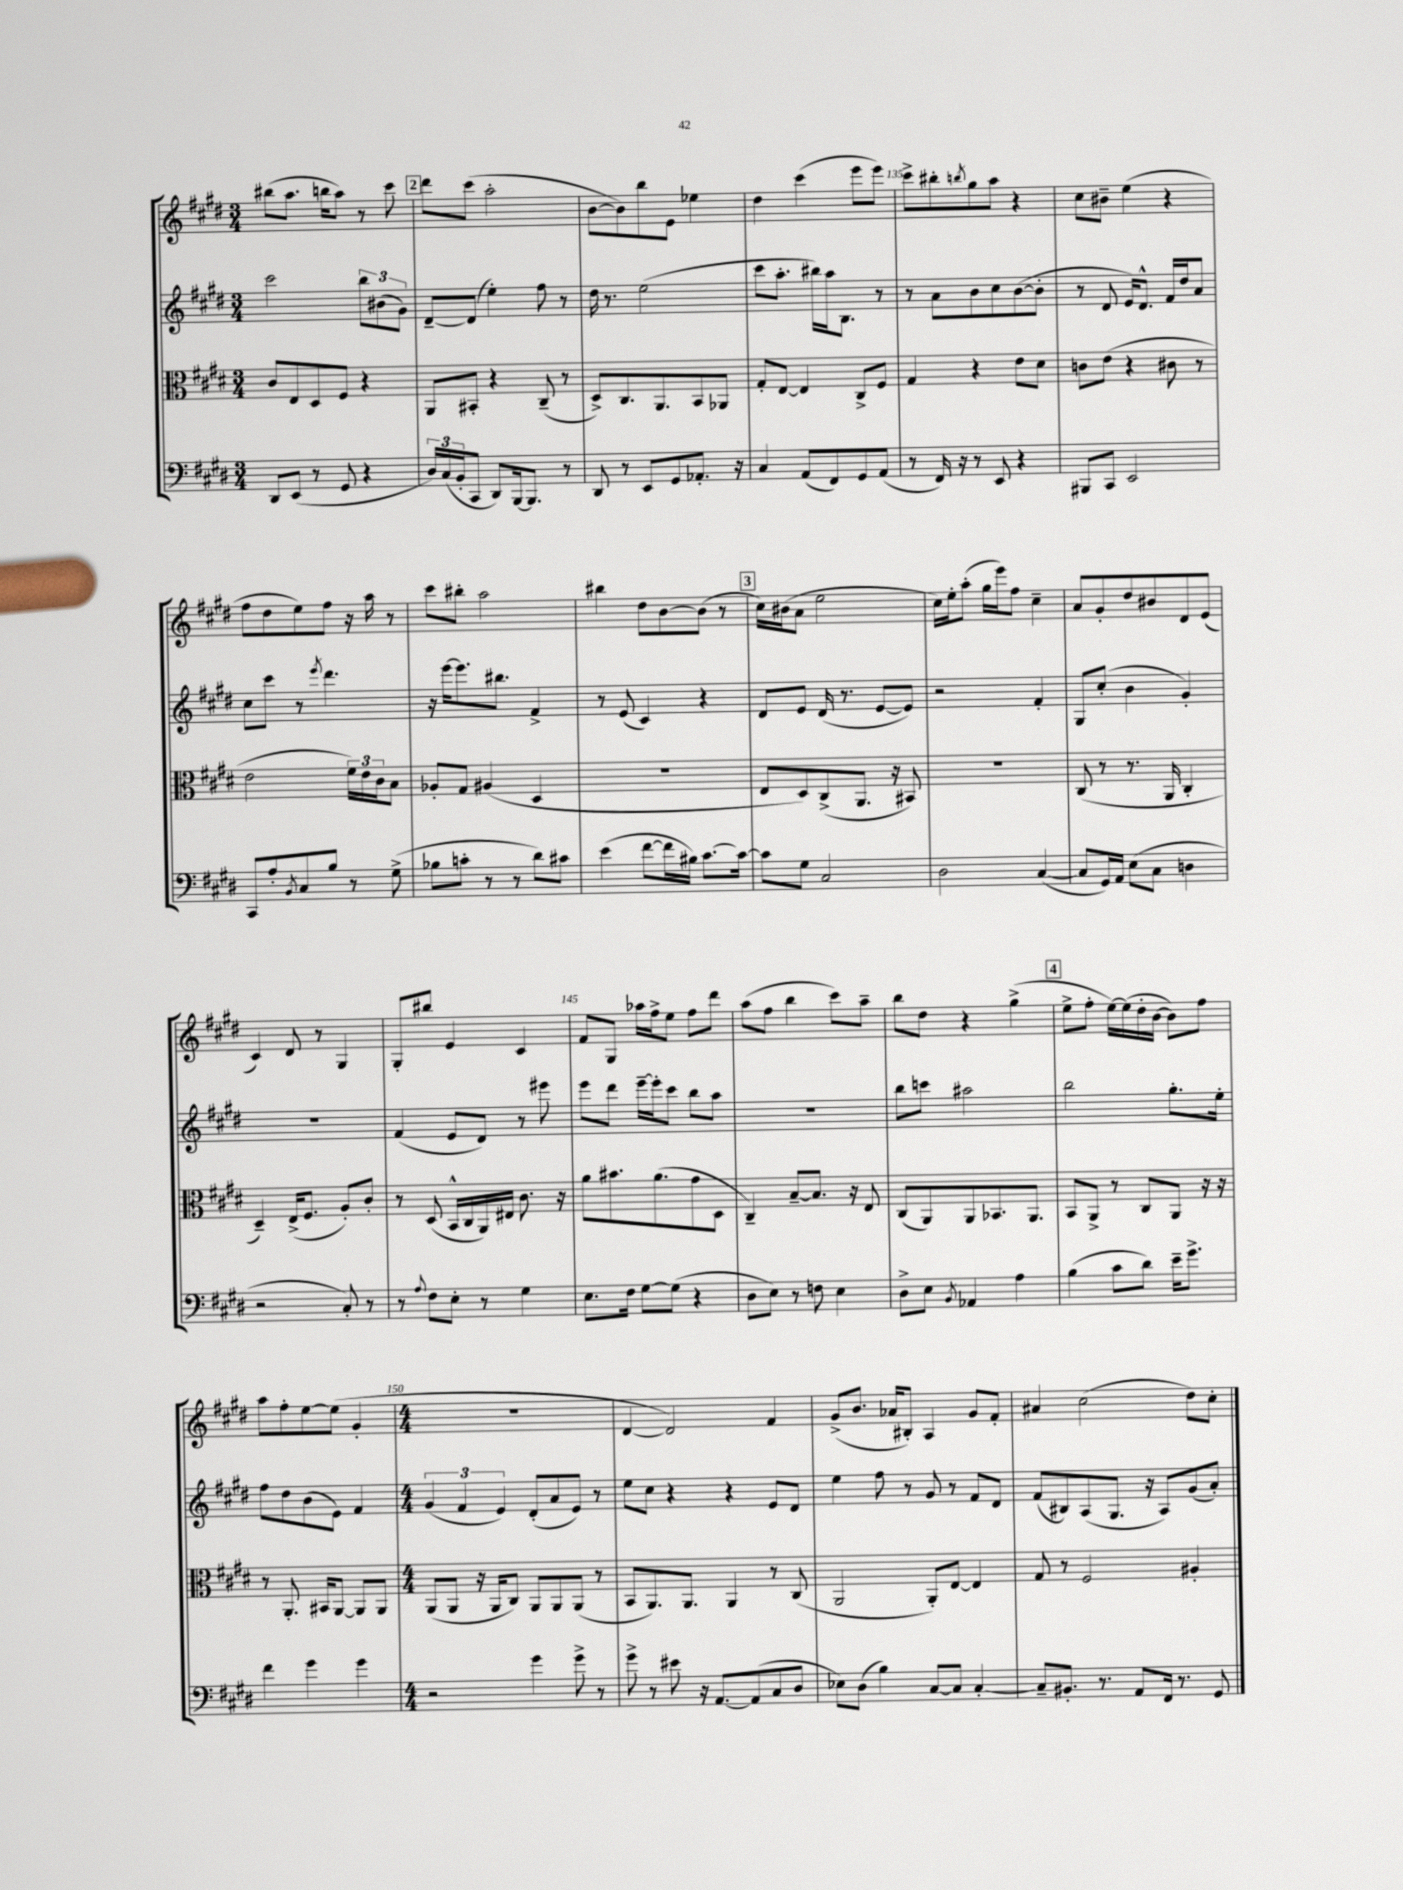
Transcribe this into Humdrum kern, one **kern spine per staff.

**kern	**kern	**kern	**kern
*staff4	*staff3	*staff2	*staff1
*clefF4	*clefC3	*clefG2	*clefG2
*k[f#c#g#d#]	*k[f#c#g#d#]	*k[f#c#g#d#]	*k[f#c#g#d#]
*M3/4	*M3/4	*M3/4	*M3/4
8DD#	8c#	2ccc#	(8bb#
(8EE	8E	.	8.aa
8r	8D#	.	.
.	.	.	16bb
8GG#	8F#	.	8aa)
4r	4r	12bb	8r
.	.	(12b#	.
.	.	.	8ccc#
.	.	12g#)	.
=	=	=	=
24D#)	8AA	[8d#~	8ddd#
(24C#	.	.	.
24BB'	.	.	.
8CC#	8BB#'	(8d#]	(8ccc#
8DD#)	4r	4ee')	2aa'
[16BBB	.	.	.
8.BBB]	.	.	.
.	(8C#~	8ff#	.
8r	8r	8r	.
=	=	=	=
8DD#	8D#^)	16dd#	[8b
.	.	8.r	.
8r	8.C#	.	8b])
8EE	.	(2ee	8bb
.	8.AA	.	.
8GG#	.	.	8e
8.AA-'	8BB	.	4ee-
.	8AA-	.	.
16r	.	.	.
=	=	=	=
4C#	8G#'	8ccc#	4dd#
.	[8E	8.aa'	.
(8AA	4E]	.	(4ccc#
.	.	16bb#)	.
8FF#)	.	16aa	.
.	.	8.B	.
8GG#	8C#^	.	8eee
(8AA	8F#	8r	8eee)
=	=	=	=
8r	4G#	8r	8ccc#^
16FF#)	.	8a	8bb#'
16r	.	.	.
.	.	.	8qbb
8r	4r	8b	8gg#
8EE	.	8cc#	8aa
4r	8e	([8b	4r
.	8d#	8b']	.
=	=	=	=
8BBB#	8c	8r	8cc#
8CC#	(8e	8d#	8b#~
2EE	4r	16e)	(4ee
.	.	8.d#^^	.
.	8c#	16f#	4r
.	.	16dd#	.
.	8r	8a	.
=	=	=	=
8CC#	2e	8cc#	8ff#
8A'	.	8ccc#	8dd#
8qBB	.	.	.
8C#	.	8r	8ee)
.	.	8qeee	.
8B	.	4.ddd#	8ff#
8r	24f#)	.	16r
.	24e	.	.
.	.	.	16aa
.	24c#	.	.
(8G#^	8B	.	8r
=	=	=	=
8B-	8A-'	16r	8ccc#
.	.	[16eee	.
8c'	8G#	8.eee]	8bb#'
8r	(4A#	.	2aa
.	.	8.bb#	.
8r	.	.	.
8d#)	4D#	4f#^	.
8c#	.	.	.
=	=	=	=
(4e	2.r	8r	4bb#
.	.	(8e	.
[8f#	.	4c#)	8dd#
16f#]	.	.	[8b
16B#)	.	.	.
[8.c#	.	4r	(8b]
.	.	.	8r
16c#_	.	.	.
=	=	=	=
8c#]	8E	8d#	16cc#)
.	.	.	(16b#
8G#	8D#)	8e	8a
2C#	(8C#^	(16d#	2ee
.	.	8.r	.
.	8.AA	.	.
.	.	[8e	.
.	16r	.	.
.	8BB#)	8e])	.
=	=	=	=
2D#	2.r	2r	16cc#)
.	.	.	16ee'
.	.	.	(8aa'
.	.	.	16gg#
.	.	.	16eee)
.	.	.	8ff#
([4C#	.	4f#'	4cc#~
=	=	=	=
8C#]	(8C#	8G#	8a
16GG#)	8r	(8cc#'	8g#'
16AA	.	.	.
(8E	8.r	4b	8dd#
8C#	.	.	8b#
.	16AA	.	.
4D	4C#'	4g#')	8d#
.	.	.	(8e
=	=	=	=
2r	4D#~)	2.r	4c#)
.	(16E^	.	8d#
.	8.F#	.	.
.	.	.	8r
8C#')	8A')	.	4G#
8r	8c#'	.	.
=	=	=	=
8r	8r	(4f#	8G#'
8qqA	.	.	.
8F#	(8D#	.	8bb#
8E'	16BB^^	8e	4e
.	16C#	.	.
8r	16AA)	8d#)	.
.	16E#	.	.
4G#	8.c#	8r	4c#
.	.	8eee#	.
.	16r	.	.
=	=	=	=
8.E	8a	8eee	8f#
.	8.b#	8ddd#	8G#
16F#	.	.	.
[8G#	.	[16eee~	16aa-
.	(8.a	16eee']	16ff#^
(8G#]	.	8ccc#	8ee
4r	8g#	8bb	8ff#
.	8D#	8aa	8ddd#
=	=	=	=
8D#	4C#~)	2.r	(8aa
8E)	.	.	8ff#
8r	[8B~	.	4bb
8F	8.B]	.	.
4E	.	.	8ccc#)
.	16r	.	.
.	8E	.	8aa~
=	=	=	=
8D#^	(8C#	8bb	8bb
8E	8AA)	8ccc	8dd#
8qBB	.	.	.
4AA-	8AA	2aa#	4r
.	8.BB-	.	.
4A	.	.	(4gg#^
.	8.AA	.	.
=	=	=	=
(4B	8BB	2bb	8ee^
.	8AA^	.	8ff#'
8c#	8r	.	[16ee)
.	.	.	(16ee]
8d#)	8C#	.	16dd#'
.	.	.	[16b
16e~	8AA	8.gg#'	8b])
8.g#^	.	.	.
.	16r	.	8ff#
.	16r	16ee'	.
=	=	=	=
4f#	8r	8ff#	8aa
.	8.AA'	8dd#	8ff#'
4g#	.	(8b	[8ee
.	16BB#	.	.
.	[8AA	8e)	(8ee]
4g#	8AA]	4f#	4g#'
.	8AA	.	.
=	=	=	=
*M4/4	*M4/4	*M4/4	*M4/4
2r	(8AA	(6g#	1r
.	8AA	.	.
.	.	6f#	.
.	16r	.	.
.	16AA	.	.
.	.	6e)	.
.	8C#)	.	.
4g#	8AA	(8d#'	.
.	8AA	8a	.
8g#^	(8AA	8e)	.
8r	8r	8r	.
=	=	=	=
8g#^	8BB	8ee	[4d#
8r	8.AA)	8cc#	.
8e#	.	4r	2d#])
.	8.AA	.	.
16r	.	.	.
[8.AA	.	.	.
.	4AA	4r	.
(8AA]	.	.	.
8C#	8r	8e	4f#
8D#	(8C#	8d#	.
=	=	=	=
8E-)	2AA	4ee	(8g#^
(8D#	.	.	8.b
4B)	.	8ff#	.
.	.	.	16a-
.	.	8r	8B#')
[8C#	8AA')	8g#	4A
8C#]	[8E	8r	.
[4C#'	4E]	8f#	8g#
.	.	8d#	8f#'
=	=	=	=
8C#~]	8G#	(8f#	4a#
8.BB#'	8r	8B#)	.
.	2F#	(8A	(2cc#
8.r	.	.	.
.	.	8.G#	.
8AA	.	.	.
.	.	16r	.
16FF#	.	8A)	.
8.r	.	.	.
.	4A#'	(8g#	8dd#)
8GG#	.	8a')	8cc#'
==	==	==	==
*-	*-	*-	*-
